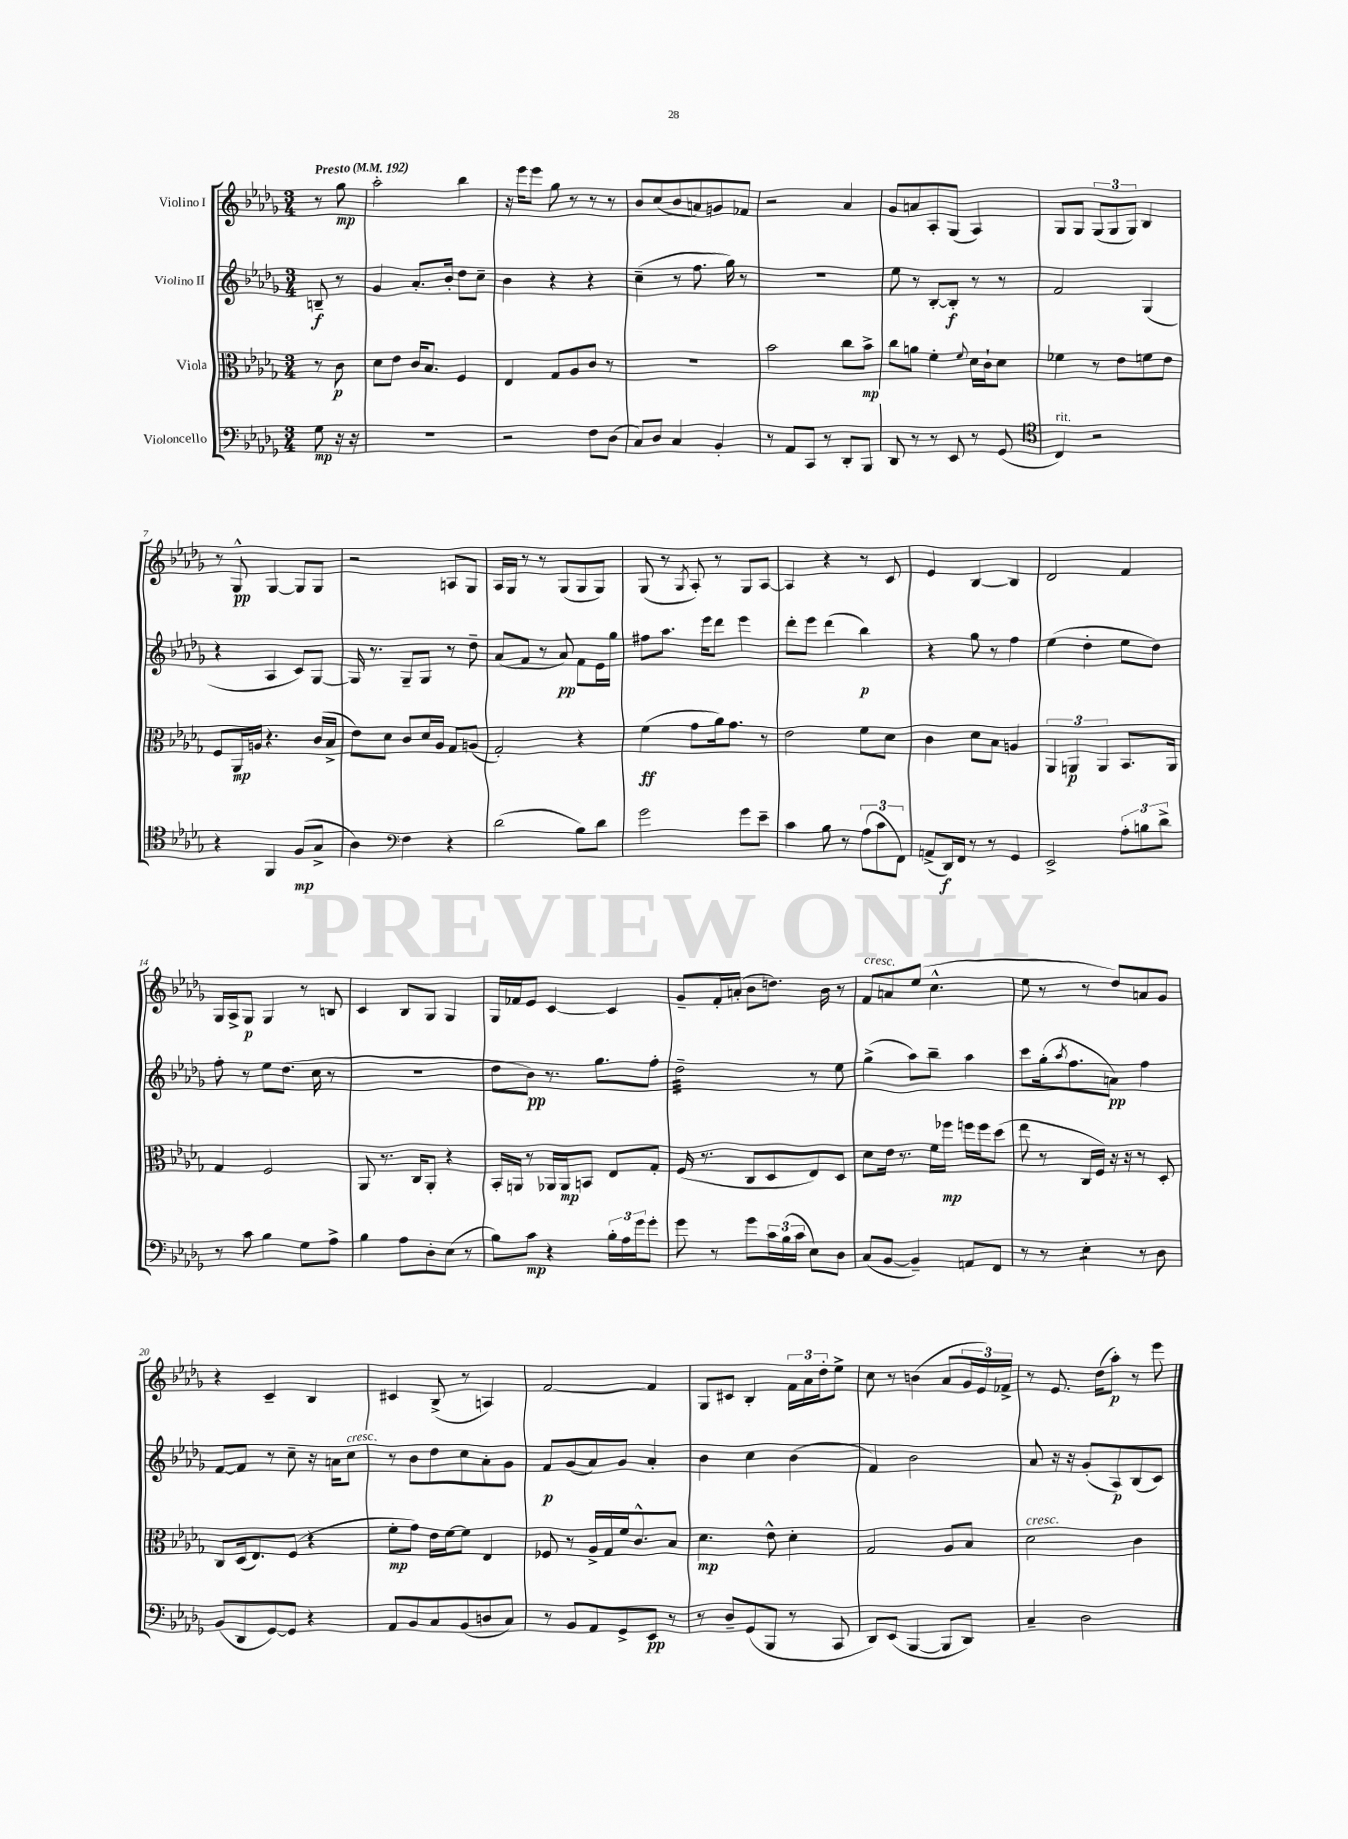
<<
\new StaffGroup <<
\new Staff = "s0" \with { instrumentName = "Violino I" } {
    \clef treble \key des \major \numericTimeSignature \time 3/4 \partial 4 \tempo "Presto" 4 = 192
    r8 ges''8\mp |
    aes''2-. bes''4 |
    r16 ees'''16 ees'''8 ges''8 r8 r8 r8 |
    bes'8 c''8( bes'8 a'8) g'8 fes'8 |
    r2 aes'4 |
    ges'8 a'8 aes8-. ges8( aes4) |
    ges8 ges8 \tuplet 3/2 { ges8( ges8 ges8) } bes4 |
    r8 ges8-^\pp ges4~ ges8 ges8 |
    r2 a8 ges8 |
    aes16 ges16 r8 r8 ges8( ges8 ges8) |
    ges8( r8 \acciaccatura { ges8 } aes8-.) r8 ges8 aes8~ |
    aes4 r4 r8 c'8 |
    ees'4 bes4~ bes4 |
    des'2 f'4 |
    ges16 aes16-> ges8\p ges4 r8 b8 |
    c'4 bes8 ges8 ges4 |
    ges16 fes'16 ees'8 c'4~ c'4 |
    ges'8-- f'16-. a'16-.( bes'8 d''8.) bes'16 r8 |
    f'8^\markup { \italic "cresc." } a'8 ees''8( c''4.-^ |
    ees''8 r8 r8 des''8) a'8 ges'8 |
    r4 c'4-- bes4 |
    cis'4 bes8->( r8 a4) |
    f'2~ f'4 |
    ges8 cis'8 bes4-. \tuplet 3/2 { f'16 aes'16 des''16-. } ees''8-> |
    c''8 r8 b'4( aes'8 \tuplet 3/2 { ges'16 ees'16) fes'16-> } |
    r8 ees'8. des''16( aes''8-.\p) r8 ees'''8 \bar "|." |
}
\new Staff = "s1" \with { instrumentName = "Violino II" } {
    \clef treble \key des \major \numericTimeSignature \time 3/4 \partial 4
    b8--\f r8 |
    ges'4 aes'8.-. bes'16-. des''8 c''8-- |
    bes'4 r4 r4 |
    c''4--( r8 f''8. ges''16) r8 |
    R2. |
    ees''8 r8 bes8~-. bes8-.\f r8 r8 |
    f'2 ges4( |
    r4 aes4 c'8) ges8~ |
    ges16 r8. ges8-- ges8 r8 des''8-- |
    aes'8( f'8 r8 aes'8\pp) f'8 ees'16 ges''16 |
    fis''8 aes''8. ees'''16 des'''8 ees'''4 |
    des'''8-. ees'''8 des'''4( bes''4\p) |
    r4 ges''8 r8 f''4 |
    ees''4( des''4-. ees''8 des''8) |
    f''8-. r8 ees''8 des''8.( c''16 r8 |
    R2. |
    des''8 bes'8\pp) r8. ges''8. f''8-. |
    des''2:32-- r8 ees''8 |
    ges''4->( aes''8) bes''8-- aes''4 |
    c'''8 ges''16-.( \acciaccatura { aes''8 } f''8. a'8\pp) f''4 |
    f'8~ f'8 r8 c''8-- r16 a'16 c''8^\markup { \italic "cresc." } |
    r8 bes'8 des''8 c''8 aes'8-. ges'8 |
    f'8\p ges'8( aes'8) ges'8 aes'4-. |
    bes'4 c''4 bes'4( |
    f'4) bes'2 |
    aes'8 r16 r16 ges'8-.( aes8\p) bes8( c'8) \bar "|." |
}
\new Staff = "s2" \with { instrumentName = "Viola" } {
    \clef alto \key des \major \numericTimeSignature \time 3/4 \partial 4
    r8 c'8\p |
    des'8 ees'8 c'16 bes8. f4 |
    ees4 ges8 aes8 c'8 r8 |
    R2. |
    bes'2 c''8 bes'8->\mp |
    c''8 a'8 f'4-. \appoggiatura { f'8 } des'16 c'16-! des'8 |
    fes'4 r8 ees'8 f'8 ees'8 |
    f8 aes,16\mp a16 r4. c'16( bes16-> |
    ees'8) des'8 c'8 des'16 aes16 ges8 a8( |
    ges2-.) r4 |
    f'4\ff( ges'8 aes'16) ges'8. r8 |
    ees'2 f'8 des'8 |
    c'4 des'8 bes8 a4 |
    \tuplet 3/2 { aes,4 a,4\p a,4 } bes,8. a,16 |
    ges4 f2 |
    aes,8 r8. c16 aes,8-. r4 |
    bes,16-. a,16 r8 aes,16 aes,16\mp b,8 ees8 ges8-. |
    f16( r8. c8 des8 ees8) des8 |
    des'8 ees'16 r8. f'16 fes''16\mp f''16 f''16 des''8( |
    ees''8 r8 c16 f16) r16 r16 r8 des8-. |
    c8 des16( ees8.) f8( r4 |
    f'8-.\mp ges'8) ees'16 f'16~ f'8 ees4 |
    fes8 r8 aes16-> ges16 f'16 c'8.-^ bes8 |
    des'4.\mp ees'8-^ des'4-. |
    ges2 aes8 bes8 |
    des'2^\markup { \italic "cresc." } c'4 \bar "|." |
}
\new Staff = "s3" \with { instrumentName = "Violoncello" } {
    \clef bass \key des \major \numericTimeSignature \time 3/4 \partial 4
    ges8\mp r16 r16 |
    R2. |
    r2 f8 des8( |
    c8) des8 c4 bes,4-. |
    r8 aes,8 c,8 r8 des,8-. bes,,8 |
    des,8 r8 r8 ees,8 r8 ges,8( |
    \clef tenor c4^\markup { \italic "rit." }) r2 |
    r4 f,4 f8\mp( ges8-> |
    aes4) \clef bass f4 r4 |
    des'2( bes8) des'8 |
    ges'2 ges'8 ees'8-- |
    c'4 bes8 r8 \tuplet 3/2 { aes8( c'8 f,8) } |
    a,8->( des,16\f) f,16 r8 r8 ges,4 |
    ees,2-> \tuplet 3/2 { aes8-. b8 des'8-> } |
    r8 c'8 bes4 ges8 aes8-> |
    bes4 aes8 des8-. ees8( r8 |
    bes8) c'8\mp r4 \tuplet 3/2 { bes16-. aes16 ges'16 } ges'8-. |
    ges'8 r8 ges'8 \tuplet 3/2 { c'16 bes16( c'16 } ees8) des8 |
    c8( bes,8~ bes,4--) a,8 f,8 |
    r8 r8 ees4:8-. r8 des8 |
    bes,8( des,8 ges,8~) ges,8 r4 |
    aes,8 bes,8 c8 bes,8( d8 c8) |
    r8 bes,8 aes,8 ges,8-> ees,8\pp r8 |
    r8 des8-- ges,8( bes,,8 r8 c,8 |
    des,8) ees,8( bes,,4~ bes,,8 des,8) |
    c4-- des2 \bar "|." |
}
>>
>>
